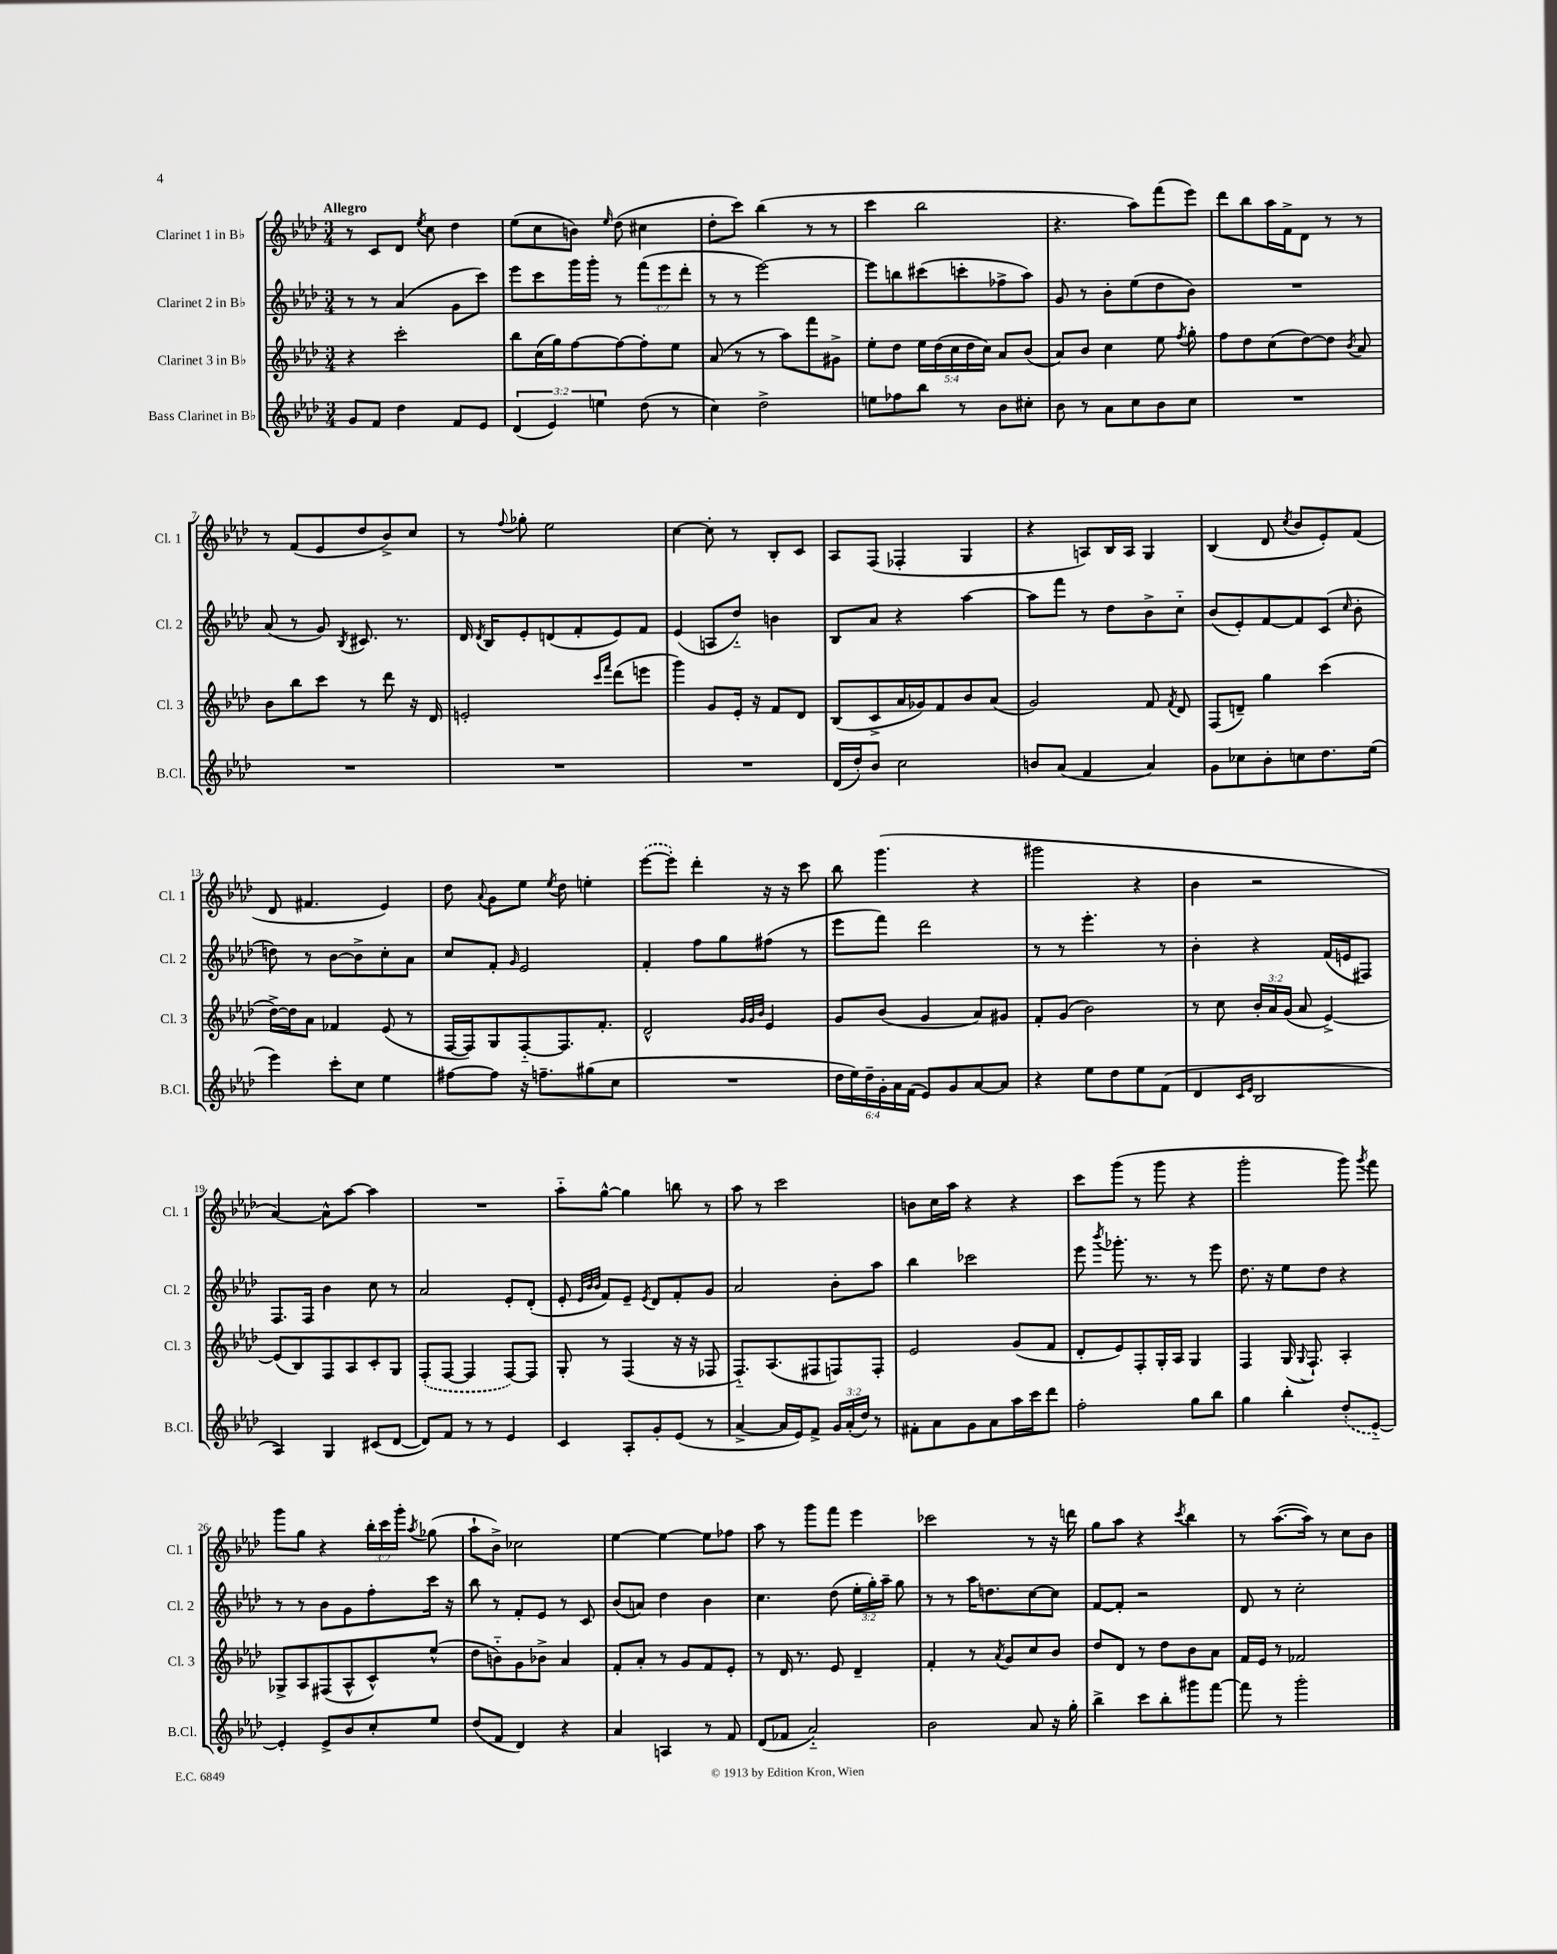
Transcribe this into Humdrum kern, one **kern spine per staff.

**kern	**kern	**kern	**kern
*staff4	*staff3	*staff2	*staff1
*clefG2	*clefG2	*clefG2	*clefG2
*k[b-e-a-d-]	*k[b-e-a-d-]	*k[b-e-a-d-]	*k[b-e-a-d-]
*M3/4	*M3/4	*M3/4	*M3/4
8g	4r	8r	8r
8f	.	8r	8c
4dd-	2ccc'	(4a-	8d-
.	.	.	8qee-
.	.	.	8cc
8f	.	8g	4dd-
8e-	.	8ccc)	.
=	=	=	=
(6d-	8bb-	8eee-	(8ee-
.	(16cc	8ccc	8cc
6e-)	.	.	.
.	16gg)	.	.
.	[8ff	16ggg	8b)
.	.	16ggg'	.
6ee	.	.	.
.	.	.	16qqee-
.	8ff_	8r	(8dd-
(8dd-	8ff']	(12fff	4cc#
.	.	12eee-	.
8r	8ee-	.	.
.	.	12ddd-'	.
=	=	=	=
4cc)	(8a-	8r	8dd-'
.	8r	8r	8ccc)
2dd-^	8r	[2eee-)	(4bb-
.	8aa-)	.	.
.	8fff	.	8r
.	8g#^	.	8r
=	=	=	=
8ee	8ee-'	8eee-]	4ccc
8ff-	8dd-	8bb	.
8bb-	20ee-	(8ccc#	2bb-
.	(20dd-	.	.
.	20cc	.	.
8r	.	8ccc'	.
.	20dd-	.	.
.	20cc)	.	.
8b-	8a-	8ff-^	.
8cc#'	(8b-	8aa-)	.
=	=	=	=
8b-	8a-)	8g	4.r
8r	8b-	8r	.
8a-	4cc	8b-'	.
8cc	.	(8ee-	8aa-)
8b-	8ee-	8dd-	(8fff
.	8qff	.	.
8cc	8gg'	8b-)	8eee-)
=	=	=	=
2.r	8ff	2.r	8ddd-
.	8dd-	.	8bb-
.	(8cc	.	16aa-
.	.	.	16f^
.	[8dd-)	.	8d-
.	8dd-]	.	8r
.	8qb-	.	.
.	8a-	.	8r
=	=	=	=
2.r	8b-	(8a-	8r
.	8bb-	8r	(8f
.	8ccc	8g)	8e-
.	.	8qB-	.
.	8r	8.c#	8dd-
.	8ddd-	.	8b-^)
.	.	8.r	.
.	16r	.	8cc
.	16d-	.	.
=	=	=	=
2.r	2e'	16d-	8r
.	.	8qd-	.
.	.	16B-	.
.	.	.	8qqff
.	.	8e-'	8gg-'
.	.	(8d	2ee-
.	.	8f'	.
.	16qqccc	.	.
.	16qqfff	.	.
.	(8ddd-	8e-)	.
.	8eee	8f	.
=	=	=	=
2.r	4ggg)	(4e-	[4cc
.	8g	8A	8cc']
.	16e-'	8dd-'~)	8r
.	16r	.	.
.	8f	4b	8B-'
.	8d-	.	8c
=	=	=	=
(16d-	(8B-	8B-	8A-
16dd-')	.	.	.
8b-	8c^	8a-	(8F
2cc	16a-	4r	4F-'
.	16g-)	.	.
.	8f	.	.
.	8b-	[4aa-	4G
.	(8a-	.	.
=	=	=	=
8b	2g)	8aa-]	4r
(8a-	.	8fff	.
4f	.	8r	8A)
.	.	8dd-	16B-
.	.	.	16A
4a-)	8f	8b-^	4G
.	8qf	.	.
.	8d-	8cc'~	.
=	=	=	=
8g	(8F	(8b-	(4B-
8cc-	8d~)	8e-')	.
8b-'	4gg	[8f	8d-
.	.	.	8qcc
8cc	.	8f]	8b-
8.dd-	(4ccc	(8c	8e-')
.	.	16qqcc	.
.	.	8b-'	(8f
(16ee-	.	.	.
=	=	=	=
4eee-)	[16dd-^)	8dd)	8d-
.	16dd-]	.	.
.	8a-	8r	4.f#
8ccc'	4f-	[8b-	.
8cc	.	8b-^]	.
4ee-	(8e-	8cc'	4e-)
.	8r	8a-	.
=	=	=	=
[8ff#	[16F	8cc	8dd-
.	16F])	.	.
.	.	.	8qqa-
8ff#]	8G	8f'	8g
.	.	16qqg	.
16r	[8F'~	2e-	8ee-
8.ff~	.	.	.
.	.	.	8qee-
.	8.F]	.	8dd-
(8gg#	.	.	4ee'
.	8.f'	.	.
8cc	.	.	.
=	=	=	=
2.r	2d-^^	4f'	([8eee-
.	.	.	8eee-'])
.	.	8ff	4ddd-'
.	.	8gg	.
.	32qqg	.	.
.	32qqg	.	.
.	32qqb-	.	.
.	4e-	(8ff#	16r
.	.	.	16r
.	.	8r	8ccc
=	=	=	=
24dd-	8g	8eee-	8bb-
24ee-)	.	.	.
24dd-~	.	.	.
24g'	(8b-	8fff)	(4.ggg
24a-	.	.	.
(24f	.	.	.
8e-)	4g	2ddd-	.
8g	.	.	.
[8a-	8a-)	.	4r
8a-]	8g#	.	.
=	=	=	=
4r	8f'	8r	2ggg#
.	(8g	8r	.
8ee-	2b-)	4.eee-'	.
8dd-	.	.	.
8ee-	.	.	4r
(8f	.	8r	.
=	=	=	=
4d-	8r	4b-'	4b-
.	8cc	.	.
16qqc	.	.	.
16qqe-	.	.	.
2B-	24b-'	4r	2r
.	24a-	.	.
.	(24g	.	.
.	8a-	.	.
.	[4e-^)	(16f	.
.	.	16e	.
.	.	8F#)	.
=	=	=	=
4A-)	(8e-]	8.F	[4a-)
.	8B-)	.	.
.	.	16F	.
4G	8F	4b-	8a-^^]
.	8A-	.	[8aa-
(8c#	8c'	8cc	4aa-]
[8d-	8G	8r	.
=	=	=	=
8d-])	(8F'	2a-	2.r
8f	[8F	.	.
8r	4F]	.	.
8r	.	.	.
4e-	[8F)	8e-'	.
.	8F]	(8d-'	.
=	=	=	=
4c	8G'	8e-'	8aa-'~
.	.	32qqe-	.
.	.	32qqb-	.
.	.	32qqb-	.
.	8r	8f)	[8gg^^
8A-'	(4F	8e-~	4gg]
.	.	8qe-	.
8g'	.	8d-	.
(8e-	16r	8f'	8bb
.	16r	.	.
8r	8F-	8g	8r
=	=	=	=
[4a-^	8.F'~)	2a-	8aa-
.	.	.	8r
.	(8.A-	.	.
16a-]	.	.	2ccc
16e-)	.	.	.
8f^	8F#	.	.
24g	8F)	8b-'	.
(24a-'	.	.	.
24dd-)	.	.	.
8r	8F'	8aa-	.
=	=	=	=
8f#'	2e-	4bb-	8b
8a-	.	.	16cc
.	.	.	16aa-
8g	.	2ccc-	4r
8a-	.	.	.
16aa-	(8g	.	4r
16ccc	.	.	.
8ddd-	8f	.	.
=	=	=	=
2ff'	8d-'	8eee-	8ccc
.	.	8qbbb-	.
.	8e-)	8.ggg-'	(8ggg
.	8F'	.	8r
.	.	8.r	.
.	16G'	.	8ggg
.	16A-	.	.
8gg	4G	8r	4r
8bb-	.	8eee-	.
=	=	=	=
4gg	4F	8.dd-	2ggg'
.	.	16r	.
4bb-'	(16G	8ee-	.
.	8qqG	.	.
.	8.F`)	.	.
.	.	8dd-	.
(8dd-'	4A-'	4r	8ggg)
.	.	.	8qggg
[8e-'~)	.	.	8fff
=	=	=	=
4e-']	8G-^	8r	8ggg
.	8A-	8r	8gg
8e-^	(8F#	8b-	4r
8b-	8A-^^	8g	.
8cc'	8c^^)	8ff'	24bb-'
.	.	.	24ccc
.	.	.	24ggg'
.	.	.	8qaa-
8ee-	(8ee-^^	16ccc	(8gg-
.	.	16r	.
=	=	=	=
(8dd-	8dd-	8bb-	8aa-`
8f	8b'~)	8r	8b-^)
4d-)	8g	8f'	2cc-
.	8b-^	8e-	.
4r	4a-	8r	.
.	.	8c	.
=	=	=	=
4a-	8f'	(8b-	[4ee-
.	8a-'	8a)	.
4A	8r	4dd-	4ee-_
.	8g	.	.
8r	8f	4b-	8ee-]
8f	8e-'	.	8ff-
=	=	=	=
(8d-	8r	4.cc	8aa-
8f-	16d-	.	8r
.	8.r	.	.
2a-'~)	.	.	8ggg
.	8e-	(8dd-	8fff
.	4d-~	24ee-'	4eee-
.	.	24gg')	.
.	.	24aa-~	.
.	.	8gg	.
=	=	=	=
2b-	4f'	8r	2ccc-
.	.	8r	.
.	8r	16aa-	.
.	.	8.dd	.
.	8qa-	.	.
.	8g	.	.
8a-	8cc	[8cc	8r
16r	8b-	8cc]	16r
16gg'	.	.	16ddd
=	=	=	=
4bb-^	8dd-	[8f	8gg
.	8d-	8f']	8aa-
8ccc	8r	2r	4r
8bb-'	8dd-	.	.
.	.	.	8qccc
8ggg#	8b-	.	4bb-
[8fff	8a-	.	.
=	=	=	=
8fff]	16f	8d-	8r
.	16e-	.	.
8r	8r	8r	([8.aa-
2ggg'	2f-	2cc'	.
.	.	.	16aa-])
.	.	.	8r
.	.	.	8cc
.	.	.	8b-
==	==	==	==
*-	*-	*-	*-
